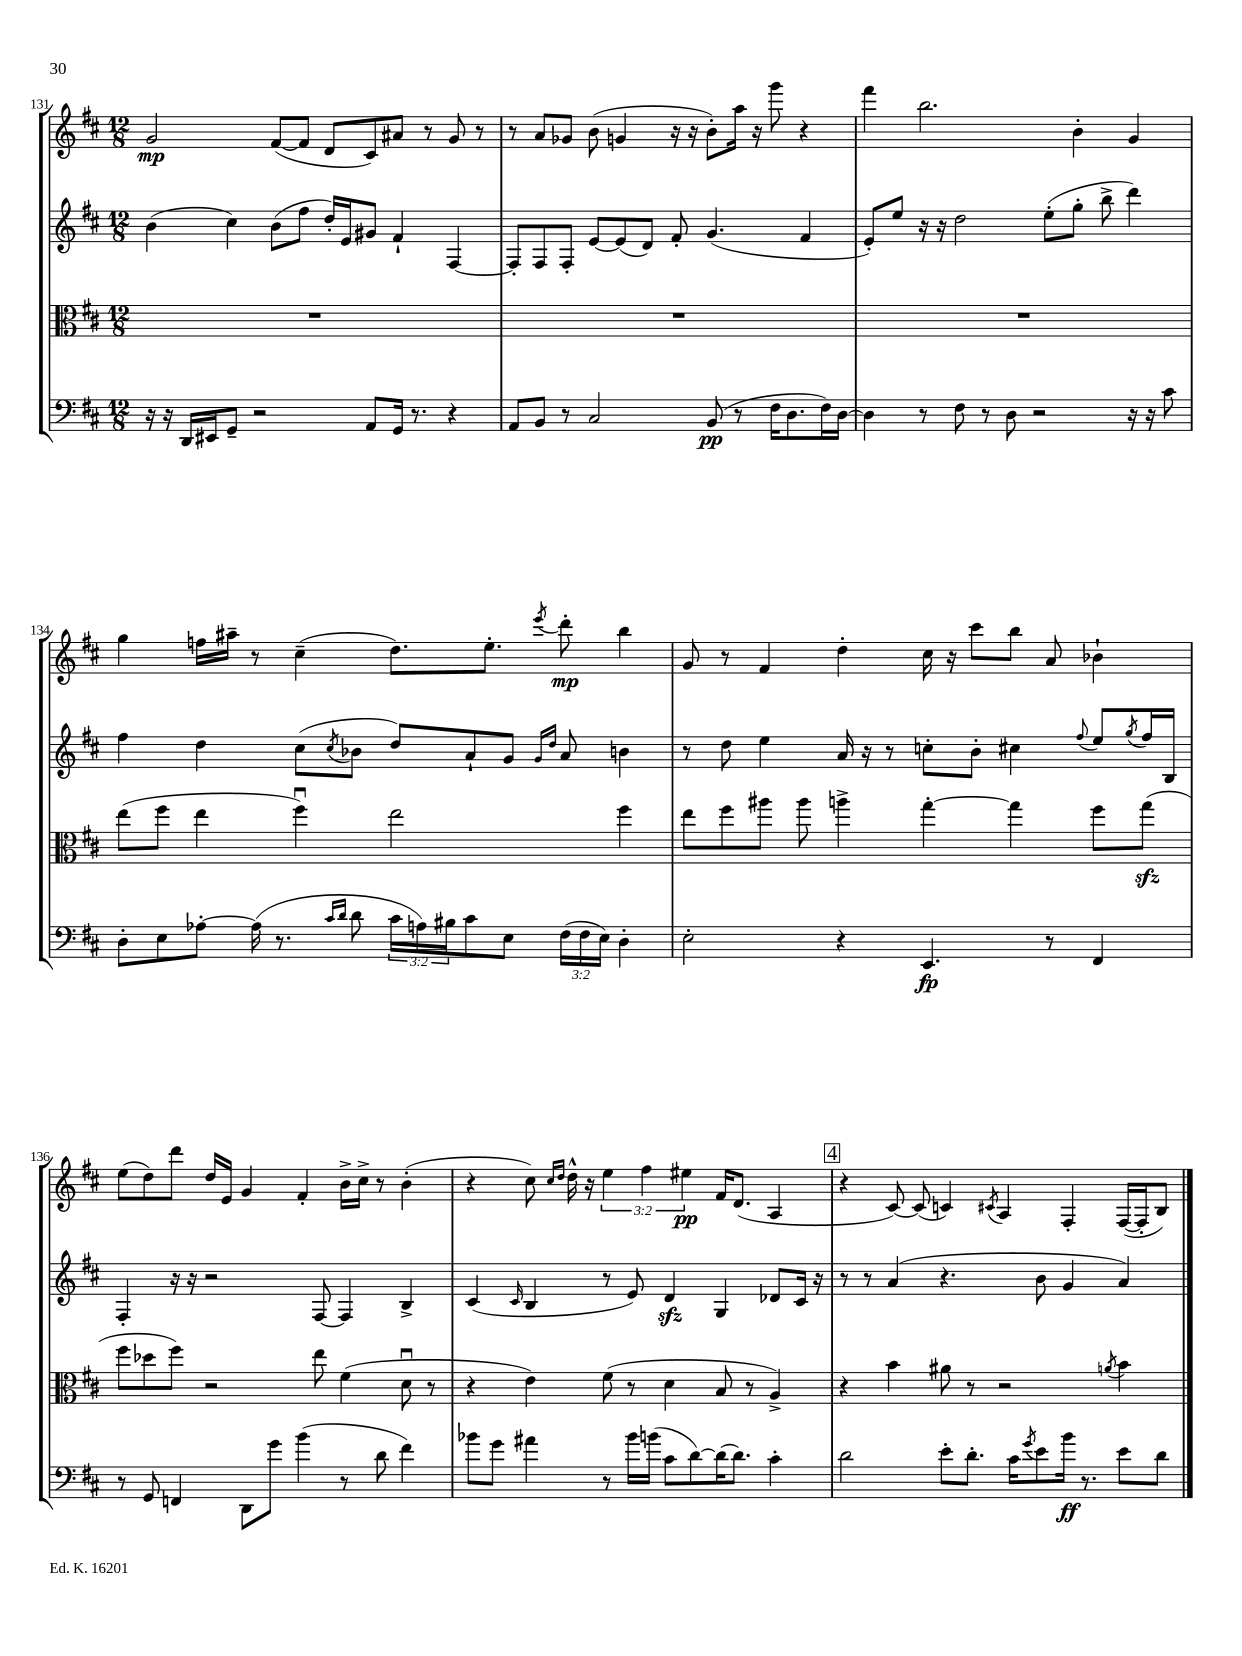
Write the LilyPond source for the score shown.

<<
\new StaffGroup <<
\new Staff = "s0" {
    \clef treble \key d \major \numericTimeSignature \time 12/8 \override Staff.TupletNumber.text = #tuplet-number::calc-fraction-text
    g'2\mp fis'8~( fis'8 d'8 cis'8) ais'8 r8 g'8 r8 |
    r8 a'8 ges'8 b'8( g'4 r16 r16 b'8-.) a''16 r16 g'''8 r4 |
    fis'''4 b''2. b'4-. g'4 |
    g''4 f''16 ais''16-- r8 cis''4--( d''8.) e''8.-. \acciaccatura { e'''8 } d'''8-.\mp b''4 |
    g'8 r8 fis'4 d''4-. cis''16 r16 cis'''8 b''8 a'8 bes'4-! |
    e''8( d''8) d'''8 d''16 e'16 g'4 fis'4-. b'16-> cis''16-> r8 b'4-.( |
    r4 cis''8) \grace { cis''16 d''16 } d''16-^ r16 \tuplet 3/2 { e''4 fis''4 eis''4\pp } fis'16 d'8.( a4 |
    \mark \markup { \box "4" } r4 cis'8~) cis'8( c'4) \acciaccatura { cis'8 } a4 fis4-. fis16~( fis16-. b8) \bar "|." |
}
\new Staff = "s1" {
    \clef treble \key d \major \numericTimeSignature \time 12/8
    b'4( cis''4) b'8( fis''8 d''16-.) e'16 gis'8 fis'4-! fis4~ |
    fis8-. fis8 fis8-. e'8~ e'8( d'8) fis'8-. g'4.( fis'4 |
    e'8-.) e''8 r16 r16 d''2 e''8-.( g''8-. b''8-> d'''4) |
    fis''4 d''4 cis''8( \acciaccatura { cis''8 } bes'8 d''8) a'8-! g'8 \grace { g'16 d''16 } a'8 b'4 |
    r8 d''8 e''4 a'16 r16 r8 c''8-. b'8-. cis''4 \appoggiatura { fis''8 } e''8 \acciaccatura { g''8 } fis''16 b16 |
    fis4-. r16 r16 r2 fis8~ fis4 b4-> |
    cis'4( \grace { cis'16 } b4 r8 e'8) d'4\sfz g4 des'8 cis'16 r16 |
    \mark \markup { \box "4" } r8 r8 a'4( r4. b'8 g'4 a'4) \bar "|." |
}
\new Staff = "s2" {
    \clef alto \key d \major \numericTimeSignature \time 12/8
    R1. |
    R1. |
    R1. |
    e''8( fis''8 e''4 fis''4\downbow) e''2 fis''4 |
    e''8 fis''8 ais''8 ais''8 a''4-> g''4~-. g''4 fis''8 g''8\sfz( |
    fis''8 des''8 fis''8) r2 e''8 fis'4( d'8\downbow r8 |
    r4 e'4) fis'8( r8 d'4 b8 r8 a4->) |
    \mark \markup { \box "4" } r4 b'4 ais'8 r8 r2 \acciaccatura { a'8 } b'4 \bar "|." |
}
\new Staff = "s3" {
    \clef bass \key d \major \numericTimeSignature \time 12/8 \override Staff.TupletNumber.text = #tuplet-number::calc-fraction-text
    r16 r16 d,16 eis,16 g,8-- r2 a,8 g,16 r8. r4 |
    a,8 b,8 r8 cis2 b,8\pp( r8 fis16 d8. fis16) d16~ |
    d4 r8 fis8 r8 d8 r2 r16 r16 cis'8 |
    d8-. e8 aes8~-. aes16( r8. \grace { cis'16 d'16 } d'8 \tuplet 3/2 { cis'16 a16) bis16 } cis'8 e8 \tuplet 3/2 { fis16( fis16 e16) } d4-. |
    e2-. r4 e,4.\fp r8 fis,4 |
    r8 g,8 f,4 d,8 g'8 b'4( r8 d'8 fis'4) |
    bes'8 g'8 ais'4 r8 bes'16 b'16( cis'8 d'8~) d'16( d'8.) cis'4-. |
    \mark \markup { \box "4" } d'2 e'8-. d'8.-. cis'16 \acciaccatura { g'8 } e'8 b'16\ff r8. e'8 d'8 \bar "|." |
}
>>
>>
\layout { \context { \Score currentBarNumber = #131 } }
